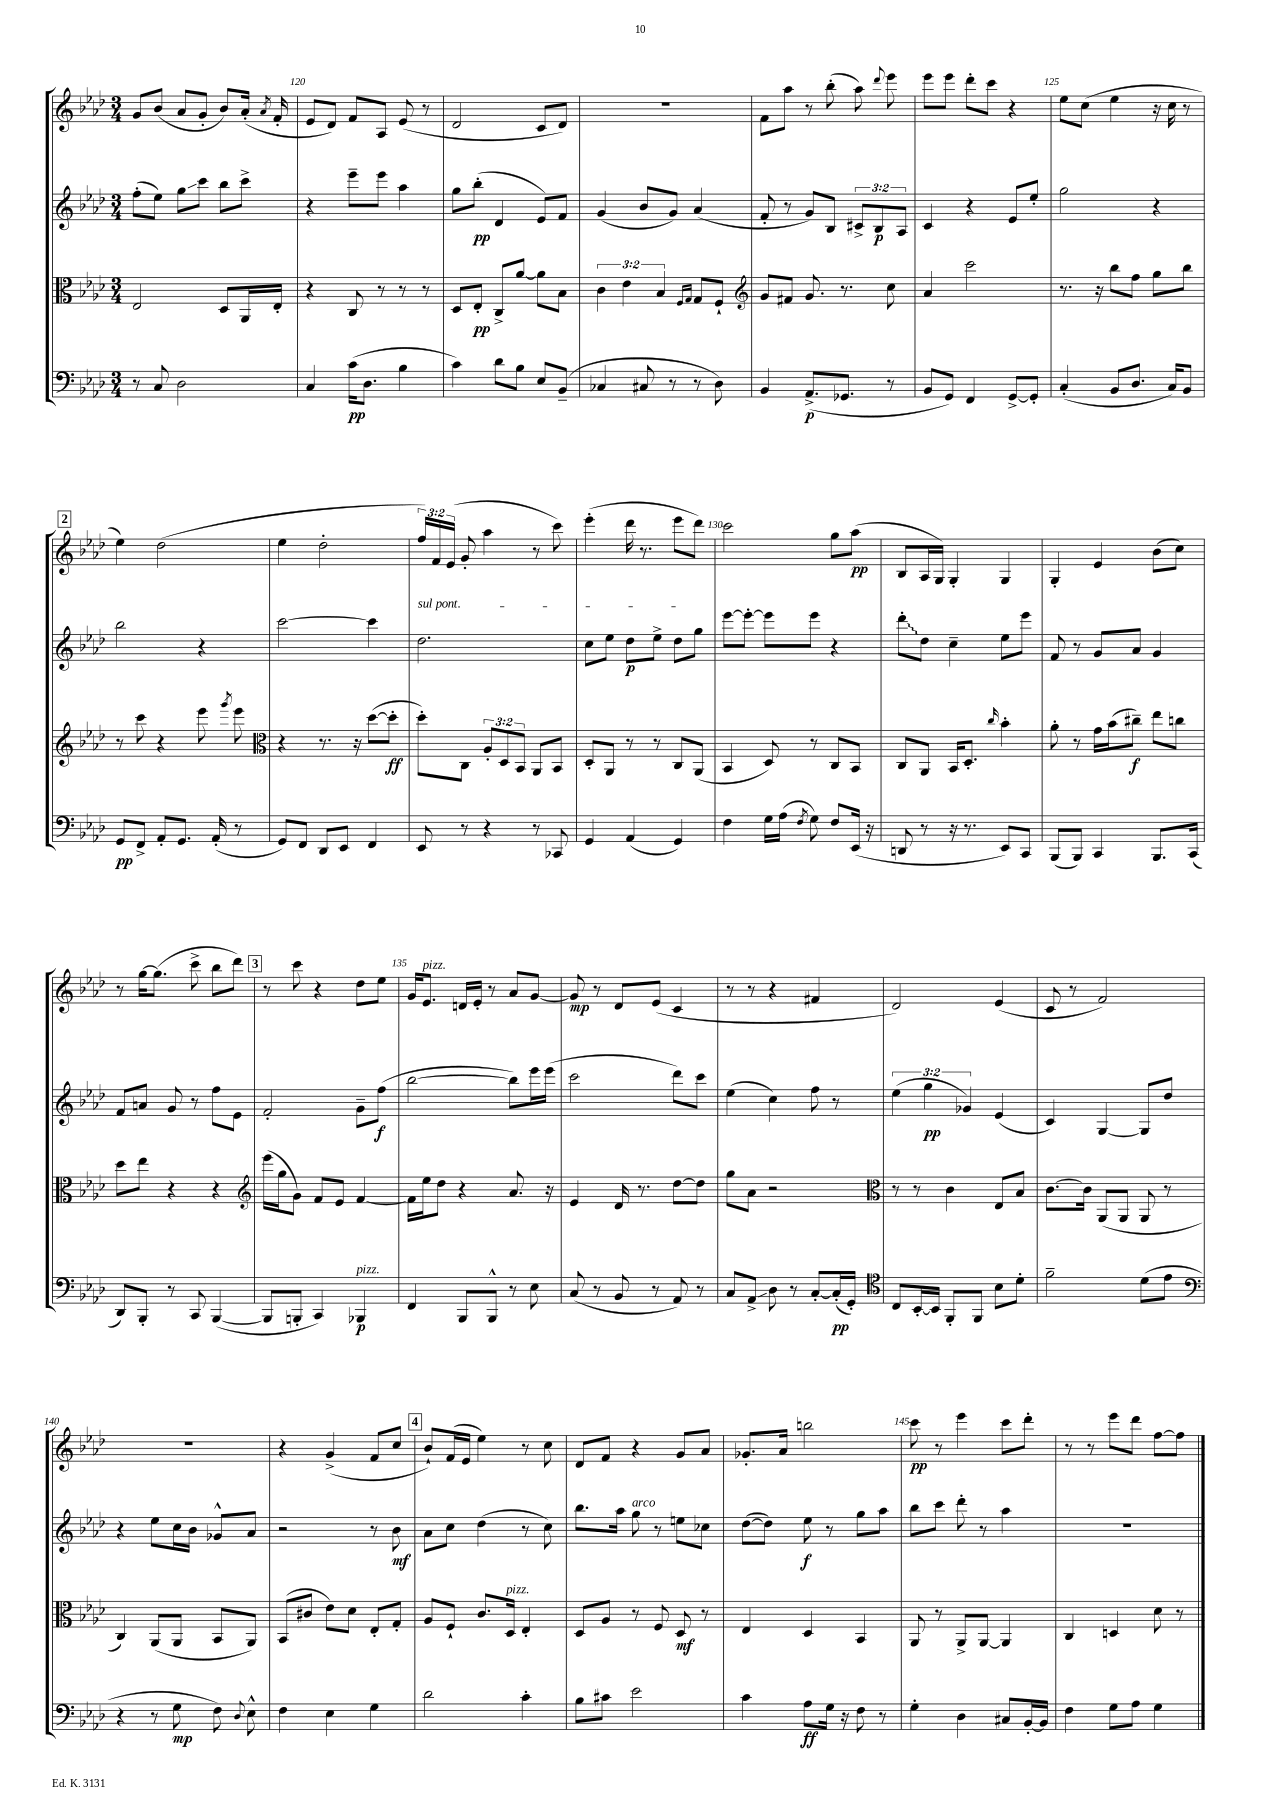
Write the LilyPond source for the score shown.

<<
\new StaffGroup <<
\new Staff = "s0" {
    \clef treble \key aes \major \numericTimeSignature \time 3/4 \override Staff.TupletNumber.text = #tuplet-number::calc-fraction-text
    \autoBeamOff g'8[ bes'8]( aes'8[ g'8]-. bes'8[) aes'16]-.( \acciaccatura { aes'8 } f'16-. |
    ees'8[ des'8]) f'8[ aes8] ees'8( r8 |
    des'2 c'8[ des'8]) |
    R2. |
    f'8[ aes''8] r8 bes''8-.( aes''8) \appoggiatura { des'''8 } ees'''8 |
    ees'''8[ ees'''8] des'''8[-. c'''8] r4 |
    ees''8[ c''8]( ees''4 r16 c''16 r8 |
    \mark \markup { \box "2" } ees''4) des''2( |
    ees''4 des''2-. |
    \tuplet 3/2 { f''16[) f'16 ees'16]( } g'8-. aes''4 r8 c'''8) |
    ees'''4-.( des'''16 r8. ees'''8[ des'''8]) |
    c'''2 g''8[ aes''8]\pp( |
    bes8[ aes16 g16]) g4-. g4 |
    g4-. ees'4 bes'8[( c''8]) |
    r8 g''16[~ g''8.]( c'''8-> bes''8[ des'''8]) |
    \mark \markup { \box "3" } r8 c'''8 r4 des''8[ ees''8] |
    g'16[ ees'8.]^\markup { \italic "pizz." } d'16[ ees'16]-. r8 aes'8[ g'8]~ |
    g'8\mp r8 des'8[ ees'8]( c'4 |
    r8 r8 r4 fis'4 |
    des'2) ees'4( |
    c'8 r8 f'2) |
    R2. |
    r4 g'4->( f'8[ c''8] |
    \mark \markup { \box "4" } bes'8[-!) f'16( ees'16] ees''4) r8 c''8 |
    des'8[ f'8] r4 g'8[ aes'8] |
    ges'8.[-. aes'16] b''2 |
    c'''8\pp r8 ees'''4 c'''8[ des'''8]-. |
    r8 r8 ees'''8[ des'''8] f''8[~ f''8] \bar "|." |
}
\new Staff = "s1" {
    \clef treble \key aes \major \numericTimeSignature \time 3/4 \override Staff.TupletNumber.text = #tuplet-number::calc-fraction-text
    \autoBeamOff f''8[-.( ees''8]) g''8[\glissando c'''8] bes''8[ c'''8]-> |
    r4 ees'''8[-- ees'''8] aes''4 |
    g''8[ bes''8]-.\pp( des'4 ees'8[) f'8] |
    g'4( bes'8[ g'8]) aes'4( |
    f'8-. r8 g'8[) bes8] \tuplet 3/2 { cis'8[-> bes8\p aes8] } |
    c'4 r4 ees'8[ ees''8]-. |
    g''2 r4 |
    \mark \markup { \box "2" } bes''2 r4 |
    c'''2~ c'''4 |
    \once \override TextSpanner.bound-details.left.text = \markup { \italic "sul pont." } des''2.\startTextSpan |
    c''8[ ees''8] des''8[\p ees''8]-> des''8[ g''8]\stopTextSpan |
    ees'''8[~ ees'''8]~-. ees'''8[ ees'''8] r4 |
    \once \override Glissando.style = #'zigzag des'''8[-.\glissando des''8] c''4-- ees''8[ ees'''8] |
    f'8 r8 g'8[ aes'8] g'4 |
    f'8[ a'8] g'8 r8 f''8[ ees'8] |
    \mark \markup { \box "3" } f'2-. g'8[-- f''8]\f( |
    bes''2~ bes''8[) ees'''16 ees'''16]( |
    c'''2 des'''8[) c'''8] |
    ees''4( c''4) f''8 r8 |
    \tuplet 3/2 { ees''4( g''4\pp ges'4) } ees'4( |
    c'4) g4~ g8[ des''8] |
    r4 ees''8[ c''16 bes'16] ges'8[-^ aes'8] |
    r2 r8 bes'8\mf |
    \mark \markup { \box "4" } aes'8[ c''8] des''4( r8 c''8) |
    bes''8.[ aes''16] g''8^\markup { \italic "arco" } r8 e''8[ ces''8] |
    des''8[~( des''8]) ees''8\f r8 g''8[ aes''8] |
    bes''8[ c'''8] des'''8-. r8 aes''4 |
    R2. \bar "|." |
}
\new Staff = "s2" {
    \clef alto \key aes \major \numericTimeSignature \time 3/4 \override Staff.TupletNumber.text = #tuplet-number::calc-fraction-text
    \autoBeamOff ees2 des8[ aes,16 ees16]-. |
    r4 c8 r8 r8 r8 |
    des8[ ees8]-.\pp c8[-> aes'8]~ aes'8[ bes8] |
    \tuplet 3/2 { c'4 ees'4 bes4 } \grace { f16[ g16] } g8[ f8]-! |
    \clef treble g'8[ fis'8] g'8. r8. c''8 |
    aes'4 c'''2 |
    r8. r16 bes''8[ f''8] g''8[ bes''8] |
    \mark \markup { \box "2" } r8 c'''8 r4 ees'''8 \acciaccatura { g'''8 } ees'''8 |
    \clef alto r4 r8. r16 des''8[~( des''8]-.\ff |
    des''8[-.) c8] \tuplet 3/2 { aes8[-. des8 bes,8] } aes,8[ bes,8] |
    des8[-. aes,8] r8 r8 c8[ aes,8]( |
    bes,4 des8) r8 c8[ bes,8] |
    c8[ aes,8] bes,16[ des8.]-. \grace { c''16 } bes'4-. |
    aes'8-. r8 g'16[ bes'16( cis''8]--\f) ees''8[ c''8] |
    des''8[ ees''8] r4 r4 |
    \mark \markup { \box "3" } \clef treble ees'''16[( g''16 g'8]) f'8[ ees'8] f'4~ |
    f'16[ ees''16 des''8] r4 aes'8. r16 |
    ees'4 des'16 r8. des''8[~ des''8] |
    g''8[ aes'8] r2 |
    \clef alto r8 r8 c'4 ees8[ bes8] |
    c'8.[~ c'16] aes,8[( aes,8] aes,8 r8 |
    c4) aes,8[( aes,8] bes,8[ aes,8]) |
    bes,8[( cis'8] ees'8[) des'8] ees8[-. g8]-. |
    \mark \markup { \box "4" } aes8[ f8]-! c'8.[ des16]^\markup { \italic "pizz." } ees4-. |
    des8[ aes8] r8 f8 des8\mf r8 |
    ees4 des4 bes,4 |
    aes,8 r8 aes,8[-> aes,8]~ aes,4 |
    c4 d4 des'8 r8 \bar "|." |
}
\new Staff = "s3" {
    \clef bass \key aes \major \numericTimeSignature \time 3/4
    \autoBeamOff r8 c8 des2 |
    c4 c'16[\pp( des8.] bes4 |
    c'4) des'8[ bes8] ees8[ bes,8]--( |
    ces4 cis8 r8 r8 des8) |
    bes,4 aes,8.[->\p( ges,8.] r8 |
    bes,8[ g,8]) f,4 g,8[~-> g,8]-. |
    c4-.( bes,8[ des8.] c16[) bes,8] |
    \mark \markup { \box "2" } g,8[\pp f,8]-> aes,8[-. g,8.] aes,16-.( r8 |
    g,8[) f,8] des,8[ ees,8] f,4 |
    ees,8 r8 r4 r8 ces,8 |
    g,4 aes,4( g,4) |
    f4 g16[ aes16]( \acciaccatura { f8 } g8) f8[ ees,16]( r16 |
    d,8 r8 r16 r8. ees,8[) c,8] |
    bes,,8[( bes,,8]) c,4 bes,,8.[ c,16]( |
    des,8[) bes,,8]-. r8 c,8 bes,,4~( |
    \mark \markup { \box "3" } bes,,8[ b,,8]-. c,4) bes,,4\p^\markup { \italic "pizz." } |
    f,4 bes,,8[ bes,,8]-^ r8 ees8 |
    c8( r8 bes,8 r8 aes,8) r8 |
    c8[ aes,8]->\glissando des8 r8 c8[~-. c16-.\pp( g,16]-.) |
    \clef tenor c8[ bes,16~-. bes,16] f,8[-. f,8] bes8[ des'8]-. |
    f'2-- des'8[( ees'8] |
    \clef bass r4 r8 g8\mp f8) \appoggiatura { des8 } ees8-^ |
    f4 ees4 g4 |
    \mark \markup { \box "4" } des'2 c'4-. |
    bes8[ cis'8] ees'2 |
    c'4 aes8[\ff g16] r16 f8 r8 |
    g4-. des4 cis8[ bes,16~-. bes,16] |
    f4 g8[ aes8] g4 \bar "|." |
}
>>
>>
\layout { \context { \Score currentBarNumber = #119 \override BarNumber.break-visibility = ##(#f #t #t) barNumberVisibility = #(every-nth-bar-number-visible 5) } }
